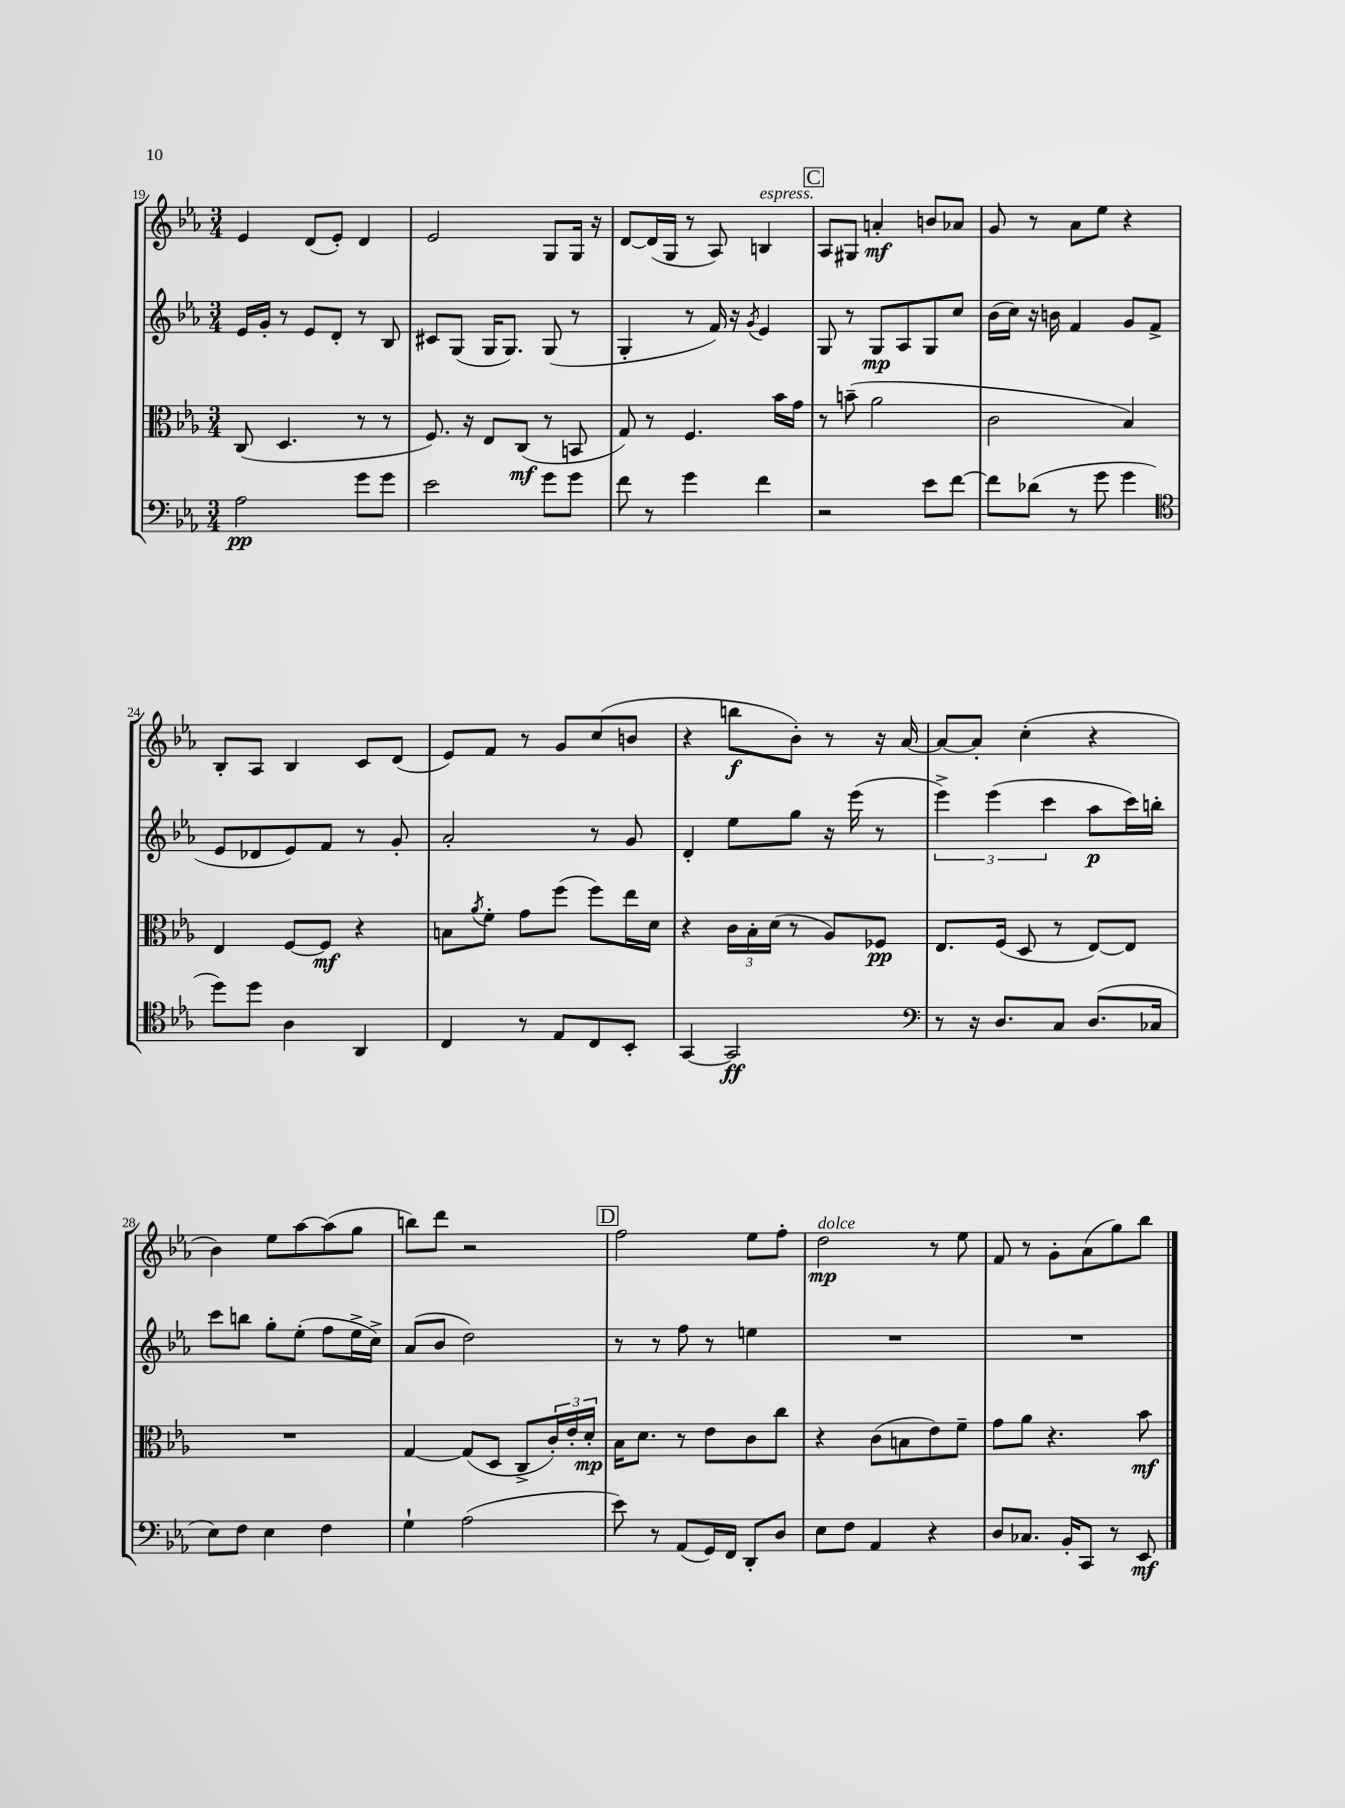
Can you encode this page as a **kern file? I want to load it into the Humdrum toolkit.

**kern	**kern	**kern	**kern
*staff4	*staff3	*staff2	*staff1
*clefF4	*clefC3	*clefG2	*clefG2
*k[b-e-a-]	*k[b-e-a-]	*k[b-e-a-]	*k[b-e-a-]
*M3/4	*M3/4	*M3/4	*M3/4
2A-	(8C	16e-	4e-
.	.	16g'	.
.	4.D	8r	.
.	.	8e-	(8d
.	.	8d'	8e-')
8g	8r	8r	4d
8g	8r	8B-	.
=	=	=	=
2e-	8.F)	8c#	2e-
.	.	(8G	.
.	16r	.	.
.	8E-	16G	.
.	.	8.G)	.
.	(8C	.	.
8g	8r	(8G	8G
8g	8BB	8r	16G
.	.	.	16r
=	=	=	=
8f	8G)	4G'	[8d
8r	8r	.	(16d]
.	.	.	16G
4g	4.F	8r	8r
.	.	16f)	8A-)
.	.	16r	.
.	.	8qg	.
4f	.	4e-	4B
.	16b-	.	.
.	16g	.	.
=	=	=	=
2r	8r	8G	8A-
.	(8b~	8r	8G#
.	2a-	8G	4a'
.	.	8A-	.
8e-	.	8G	8b
[8f	.	8cc	8a-
=	=	=	=
8f]	2c	(16b-	8g
.	.	16cc)	.
(8d-	.	16r	8r
.	.	16b	.
8r	.	4f	8a-
8g	.	.	8ee-
4g	4B-)	8g	4r
.	.	(8f^	.
=	=	=	=
*clefC4	*	*	*
8dd)	4E-	8e-	8B-'
8dd	.	8d-	8A-
4A-	[8F	8e-)	4B-
.	8F]	8f	.
4AA-	4r	8r	8c
.	.	8g'	(8d
=	=	=	=
4C	8B	2a-'	8e-)
.	8qa-	.	.
.	8f'	.	8f
8r	8g	.	8r
8E-	(8ff	.	8g
8C	8ff)	8r	(8cc
8BB-'	16ee-	8g	8b
.	16d	.	.
=	=	=	=
[4GG	4r	4d'	4r
2GG]	24c	8ee-	8bb
.	24B-'	.	.
.	(24d	.	.
.	8r	8gg	8b-')
.	8A-)	16r	8r
.	.	(16eee-	.
.	8F-	8r	16r
.	.	.	[16a-
=	=	=	=
*clefF4	*	*	*
8r	8.E-	6eee-^)	8a-_
16r	.	.	8a-']
.	.	(6eee-	.
8.D	(16F	.	.
.	8D	.	(4cc'
.	.	6ccc	.
8C	8r	.	.
(8.D	[8E-)	8aa-	4r
.	8E-]	16ccc)	.
16C-	.	16bb'	.
=	=	=	=
8E-)	2.r	8ccc	4b-)
8F	.	8bb	.
4E-	.	8gg'	8ee-
.	.	(8ee-'	[8aa-
4F	.	8ff	(8aa-]
.	.	16ee-^	8gg
.	.	16cc^)	.
=	=	=	=
4G`	[4G	(8a-	8bb)
.	.	8b-	8ddd
(2A-	(8G]	2dd)	2r
.	8D	.	.
.	8C^	.	.
.	24c')	.	.
.	24e-'	.	.
.	24d'	.	.
=	=	=	=
8e-)	16B-	8r	2ff
.	8.d	.	.
8r	.	8r	.
(8AA-	8r	8ff	.
16GG)	8e-	8r	.
16FF	.	.	.
8DD'	8c	4ee	8ee-
8D	8cc	.	8ff'
=	=	=	=
8E-	4r	2.r	2dd
8F	.	.	.
4AA-	(8c	.	.
.	8B	.	.
4r	8e-)	.	8r
.	8f~	.	8ee-
=	=	=	=
8D	8g	2.r	8f
8.C-	8a-	.	8r
.	4.r	.	8g'
16BB-'	.	.	.
8CC	.	.	(8a-
8r	.	.	8gg)
8EE-	8b-	.	8bb-
==	==	==	==
*-	*-	*-	*-
